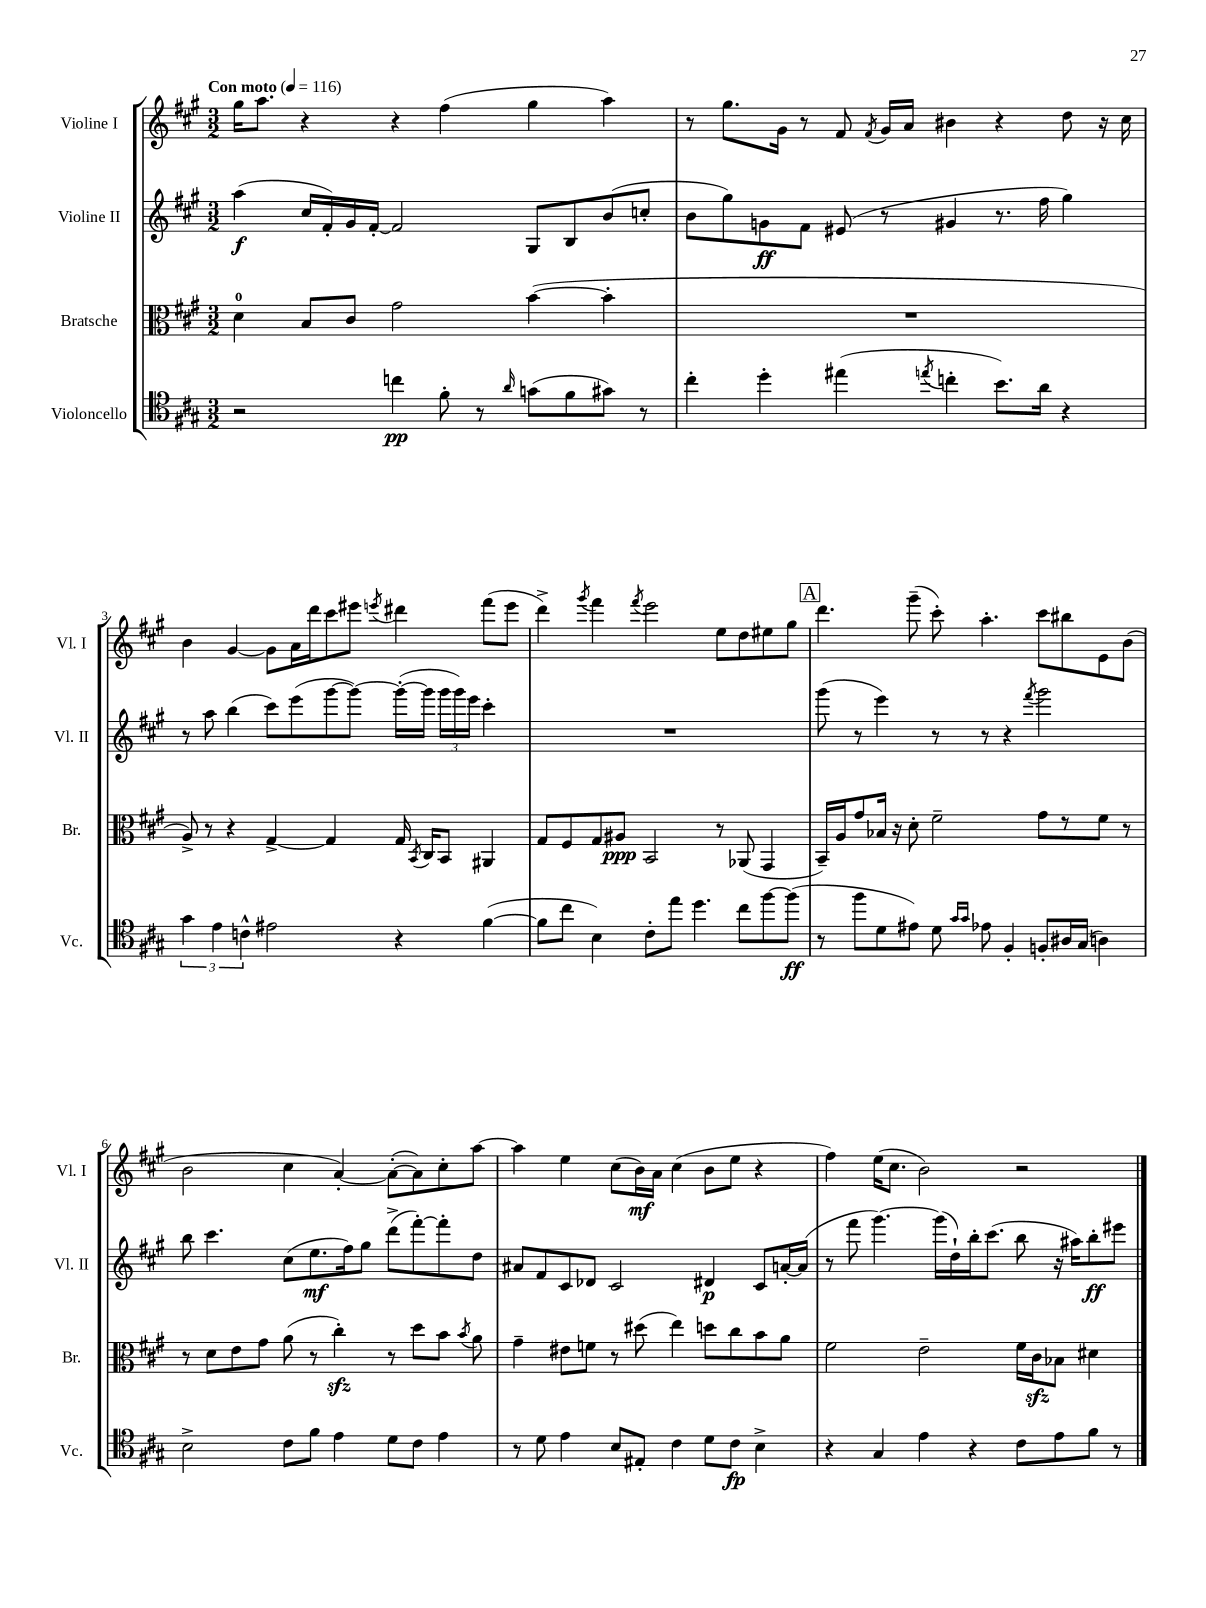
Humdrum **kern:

**kern	**kern	**kern	**kern
*staff4	*staff3	*staff2	*staff1
*clefC4	*clefC3	*clefG2	*clefG2
*k[f#c#g#]	*k[f#c#g#]	*k[f#c#g#]	*k[f#c#g#]
*M3/2	*M3/2	*M3/2	*M3/2
*MM116	*MM116	*MM116	*MM116
2r	4d	(4aa	16gg#
.	.	.	8.aa
.	8B	16cc#	4r
.	.	16f#')	.
.	8c#	16g#	.
.	.	[16f#'	.
4cc	2g#	2f#]	4r
8f#'	.	.	(4ff#
8r	.	.	.
16qqa	.	.	.
(8g	([4b	8G#	4gg#
8f#	.	8B	.
8g#)	4b']	(8b	4aa)
8r	.	8cc'	.
=	=	=	=
4cc#'	1.r	8b	8r
.	.	8gg#)	8.gg#
4dd'	.	8g	.
.	.	.	16g#
.	.	8f#	8r
(4ee#	.	(8e#	8f#
.	.	.	8qf#
.	.	8r	16g#
.	.	.	16a
8qee	.	.	.
4cc'	.	4g#	4b#
8.b)	.	8.r	4r
16a	.	16ff#	.
4r	.	4gg#)	8dd
.	.	.	16r
.	.	.	16cc#
=	=	=	=
6g#	8A^)	8r	4b
.	8r	8aa	.
6e	.	.	.
.	4r	(4bb	[4g#
6c^^	.	.	.
2e#	[4G#^	8ccc#)	8g#]
.	.	(8eee	16a
.	.	.	16ddd
.	4G#]	[8ggg#	8ccc#
.	.	8ggg#_)	8eee#
.	.	.	8qeee
4r	16G#	(16ggg#'_	4ddd#
.	8qBB	.	.
.	16C#	16ggg#]	.
.	8BB	24ggg#	.
.	.	24ggg#)	.
.	.	24eee	.
([4f#	4AA#	4ccc#'	(8fff#
.	.	.	8eee
=	=	=	=
8f#]	8G#	1.r	4ddd^)
8cc#	8F#	.	.
.	.	.	8qggg#
4B)	8G#	.	4fff#
.	8A#	.	.
.	.	.	8qfff#
8c#'	2BB	.	2eee
8ee	.	.	.
4.dd	.	.	.
.	8r	.	8ee
8cc#	(8AA-	.	8dd
[8ff#	4GG#	.	8ee#
(8ff#]	.	.	8gg#
=	=	=	=
8r	16BB~)	(8ggg#	4.ddd
.	16A	.	.
8ff#	8g#	8r	.
8d	16B-	4eee)	.
.	16r	.	.
8e#)	8d'	.	(8ggg#~
8d	2f#~	8r	8ccc#')
16qqg#	.	.	.
16qqg#	.	.	.
8e-	.	8r	4.aa'
4F#'	.	4r	.
.	.	8qfff#	.
8F'	8g#	2ggg#	8ccc#
16A#	8r	.	8bb#
(16G#	.	.	.
4A)	8f#	.	8e
.	8r	.	(8b
=	=	=	=
2B^	8r	8bb	2b
.	8d	4.ccc#	.
.	8e	.	.
.	8g#	.	.
8c#	(8a	(8cc#	4cc#
8f#	8r	8.ee	.
4e	4cc#')	.	[4a')
.	.	16ff#)	.
.	.	8gg#	.
8d	8r	(8ddd^	(8a'_
8c#	8dd	[8fff#')	8a])
4e	8b	8fff#']	8cc#'
.	8qb	.	.
.	8a	8dd	[8aa
=	=	=	=
8r	4g#~	8a#	4aa]
8d	.	8f#	.
4e	8e#	8c#	4ee
.	8f	8d-	.
8B	8r	2c#	(8cc#
8E#'	(8dd#	.	16b)
.	.	.	16a
4c#	4ee)	.	(4cc#
8d	8dd	4d#	8b
8c#	8cc#	.	8ee
4B^	8b	8c#	4r
.	8a	[16a'	.
.	.	(16a]	.
=	=	=	=
4r	2f#	8r	4ff#)
.	.	8fff#	.
4G#	.	[4.ggg#)	(16ee
.	.	.	8.cc#
4e	2e~	.	2b)
.	.	(16ggg#]	.
.	.	16dd`)	.
4r	.	16bb'	.
.	.	(8.ccc#	.
8c#	16f#	8bb	2r
.	16c#	.	.
8e	8B-	16r	.
.	.	16aa#)	.
8f#	4d#	8bb'	.
8r	.	8eee#	.
==	==	==	==
*-	*-	*-	*-
